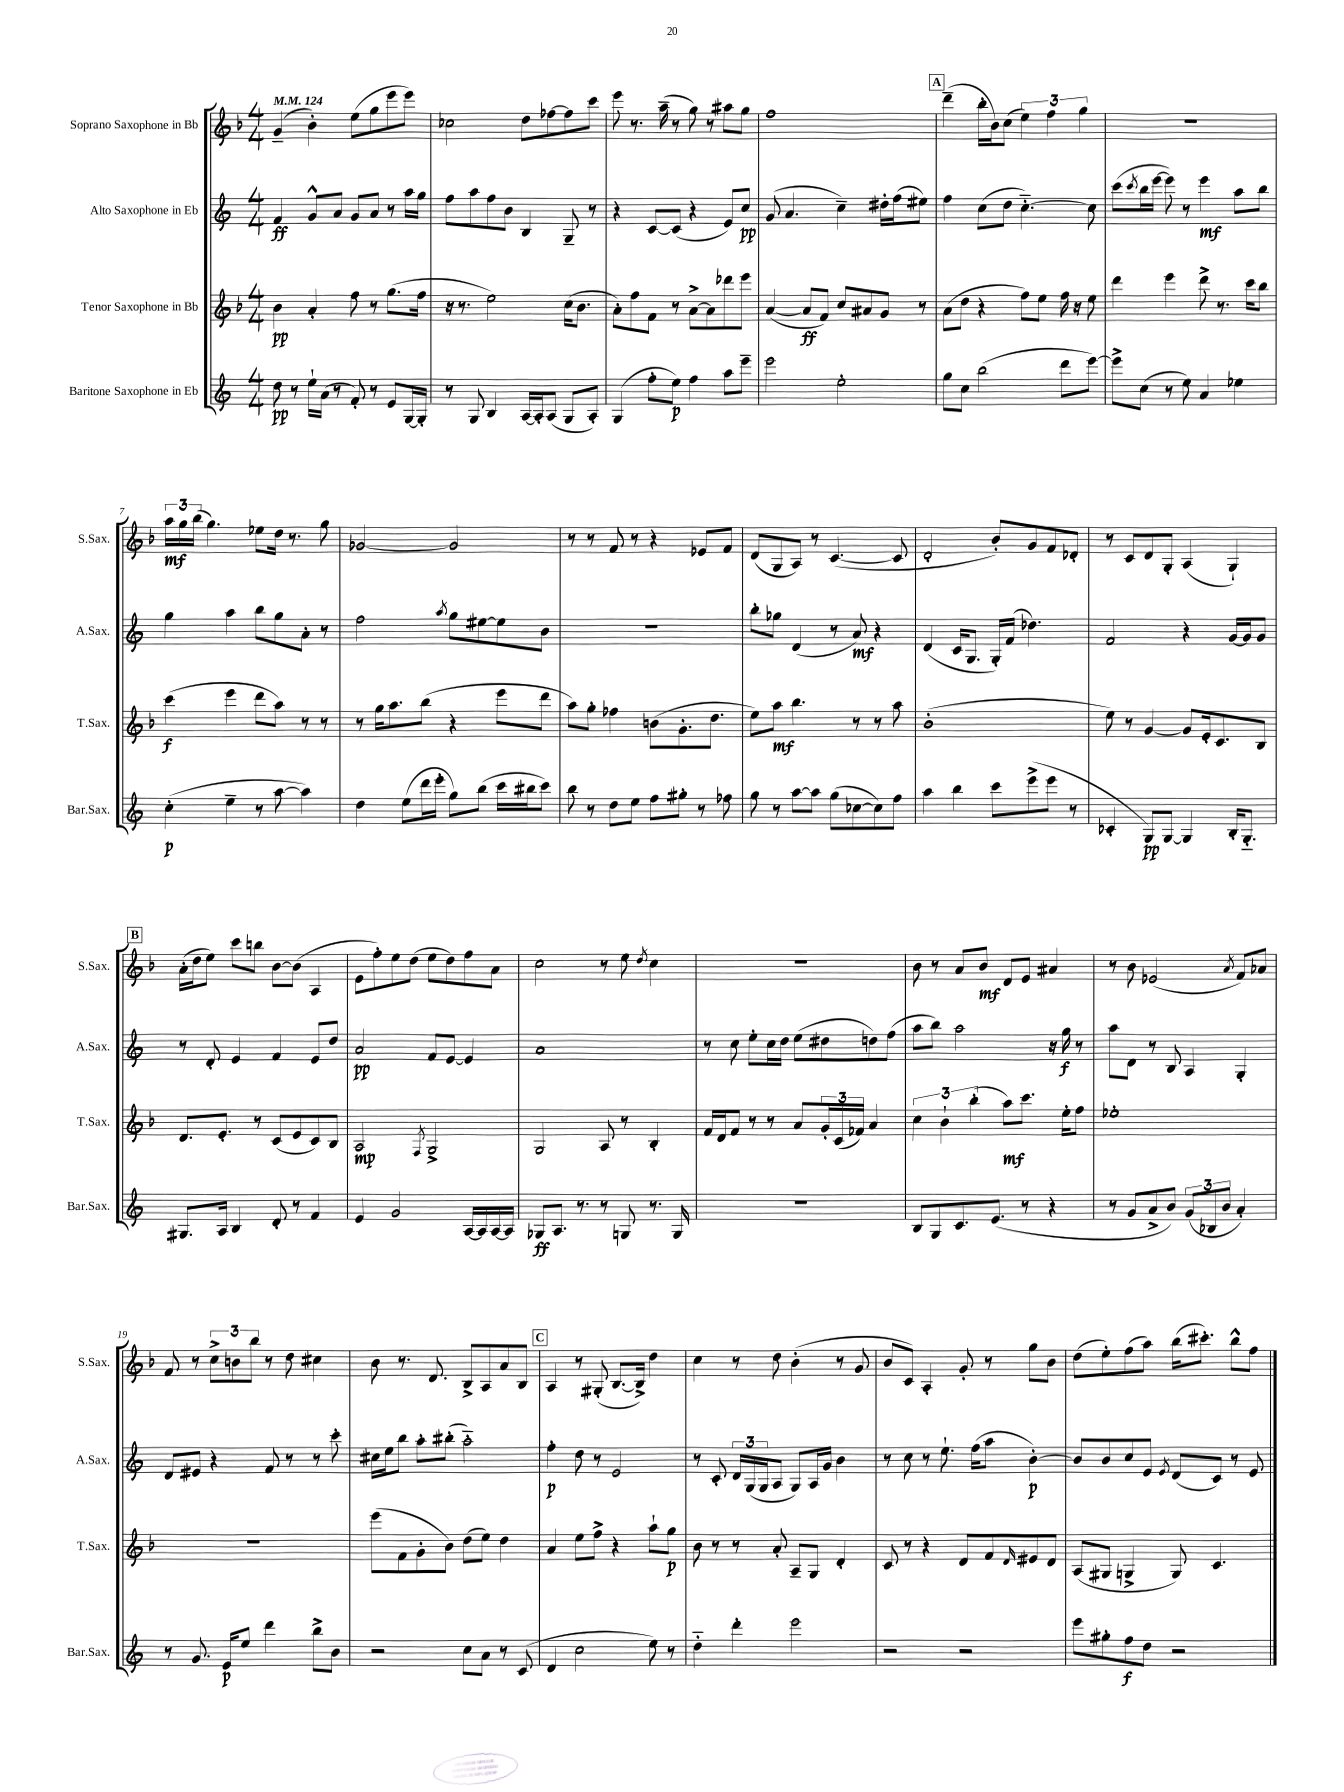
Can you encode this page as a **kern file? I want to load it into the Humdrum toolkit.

**kern	**kern	**kern	**kern
*staff4	*staff3	*staff2	*staff1
*clefG2	*clefG2	*clefG2	*clefG2
*k[]	*k[b-]	*k[]	*k[b-]
*M4/4	*M4/4	*M4/4	*M4/4
*MM124	*MM124	*MM124	*MM124
8dd\	4b-\	4f/	(4g~/
8r	.	.	.
16ee`\LL	4a'/	8g^^/L	4b-'\)
(16a\JJ	.	.	.
8r	.	8a/J	.
8f'/)	8ff\	8g/L	(8ee\L
8r	8r	8a/J	8gg\
8e/L	(8.gg\L	8r	8eee\
[16G/L	.	16aa\LL	8eee\J)
16G'/]JJ	16ff\Jk	16gg\JJ	.
=	=	=	=
8r	16r	8ff\L	2cc-\
.	8.r	.	.
8G/	.	8aa\	.
4B/	2ee\)	8ff\	.
.	.	8b\J	.
[16A/LL	.	4B/	8dd\L
16A'/]J	.	.	.
(8A/J	.	.	[8ff-\
8G/L	(16cc\LK	8G~/	8ff-\]
.	8.b-\J	.	.
8A'/J)	.	8r	8ccc\J
=	=	=	=
(4G/	8a'\L)	4r	8eee\
.	8ff\	.	8.r
8ff'\L	8f\J	[8c/L	.
.	.	.	(16aa~\
8ee\J)	8r	(8c/]J	8r
4ff\	[8a^\L	4r	8gg\)
.	8a\]	.	8r
8aa\L	8ddd-\	8e/L)	8aa#\L
8eee~\J	8eee\J	8cc/J	8gg\J
=	=	=	=
2eee\	([4a/	(8g/	1ff
.	.	4.a/	.
.	8a/]L	.	.
.	8f/J)	.	.
2ee'\	8cc/L	4cc~\)	.
.	8a#/	.	.
.	8g/J	16dd#'\LL	.
.	.	(16ff\J	.
.	8r	8ee#\J)	.
=	=	=	=
8gg\L	(8a\L	4ff\	(4ddd~\
8cc\J	8dd\J	.	.
(2bb\	4r	(8cc\L	16bb-'\LL
.	.	.	16b-\J)
.	.	8dd\J	(8cc\J
.	8ff\L)	[4.cc'~\)	6ee\)
.	8ee\J	.	.
.	.	.	6ff\
8ddd\L	16ff\	.	.
.	16r	.	.
.	.	.	6gg\
[8eee\J)	8ee\	8cc\]	.
=	=	=	=
8eee^\]L	4ddd\	(8ccc\L	1r
.	.	8qccc/	.
(8cc\J	.	16bb\L	.
.	.	[16eee\JJ	.
8r	4eee\	8eee\])	.
8ee\)	.	8r	.
4a/	8ddd^\	4eee\	.
.	8.r	.	.
4ee-\	.	8aa\L	.
.	16ccc\LK	.	.
.	8bb-\J	8bb\J	.
=	=	=	=
(4cc'\	(4ccc\	4gg\	24aa\LL
.	.	.	24gg\
.	.	.	(24bb-\JJ
.	.	.	4.gg\)
4ee~\	4eee\	4aa\	.
8r	8ddd\L	8bb\L	8ee-\L
[8aa\	8aa\J)	8gg\	16dd\Jk
.	.	.	8.r
4aa\])	8r	8a'\J	.
.	8r	8r	8gg\
=	=	=	=
4dd\	8r	2ff\	[2g-/
.	16gg\LK	.	.
.	8.aa\	.	.
(8ee\L	.	.	.
16ddd\L	(8bb-\J	.	.
16eee'\JJ	.	.	.
.	.	8qaa/	.
8gg\L)	4r	8gg\L	2g-/]
(8bb\J	.	[8ee#\	.
16ccc\LL	8eee\L	8ee#\]	.
16bb#\J	.	.	.
8ccc\J)	8ddd\J	8b\J	.
=	=	=	=
8bb\	8aa\L)	1r	8r
8r	8gg'\J	.	8r
8dd\L	4ff-\	.	8f/
8ee\J	.	.	8r
8ff\L	(8b\L	.	4r
8gg#'\J	8.g'\	.	.
8r	.	.	8e-/L
.	8.dd\J	.	.
8ff-\	.	.	8f/J
=	=	=	=
8gg\	8ee\L)	8bb'\L	(8d/L
8r	8aa\J	8gg-\J	8G/
[8aa\L	4.bb-\	(4d/	8A/J)
8aa\]J	.	.	8r
(8gg\L	.	8r	([4.c/
[8cc-\	8r	8a/)	.
8cc-\])	8r	4r	.
8ff\J	8aa\	.	8c/]
=	=	=	=
4aa\	(1b-'	(4d/	2d'/
4bb\	.	16c/LK	.
.	.	8.G/J	.
8ccc\L	.	16G'/LL)	8b-'/L)
.	.	(16f/JJ	.
(8eee^\	.	4.dd-\)	8g/
8eee\J	.	.	8f/
8r	.	.	8d-'/J
=	=	=	=
4c-'/	8ee\)	2f/	8r
.	8r	.	8c/L
8G/L)	[4g/	.	8d/
[8G/J	.	.	8G'/J
4G/]	8g/]L	4r	(4A/
.	16e'/k	.	.
.	8.c/	.	.
16B'/LK	.	[16g/LL	4G`/)
8.G'~/J	.	16g/]J	.
.	8B-/J	8g/J	.
=	=	=	=
8.G#/L	8.d/L	8r	(16a'\LL
.	.	.	16dd\J
.	.	8d'/	8ee\J)
16A/Jk	8.e'/J	.	.
4B/	.	4e/	8ccc\L
.	8r	.	8bb\J
8d'/	(8c/L	4f/	[8b-\L
8r	8e/	.	(8b-\]J
4f/	8c/)	8e/L	4A/
.	8B-/J	8dd/J	.
=	=	=	=
4e/	2A/	2a/	8e\L
.	.	.	8ff'\)
2g/	.	.	8ee\
.	.	.	(8dd\J
.	8qF/	.	.
.	2G^/	8f/L	8ee\L
.	.	[8e/J	8dd\)
[16A/LL	.	4e/]	8ff\
16A/]	.	.	.
[16A/	.	.	8a\J
16A/]JJ	.	.	.
=	=	=	=
8G-/L	2G/	1a	2cc\
8.A/J	.	.	.
8.r	.	.	.
8r	8A/	.	8r
8G/	8r	.	8ee\
.	.	.	8qdd/
8.r	4B-'/	.	4cc\
16G/	.	.	.
=	=	=	=
1r	16f/LL	8r	1r
.	16d/J	.	.
.	8f/J	8cc\	.
.	8r	8ee'\L	.
.	8r	16cc\L	.
.	.	16dd\JJ	.
.	8a/L	(8ee\L	.
.	24g'/L	8dd#\	.
.	(24c/	.	.
.	24f-/JJ)	.	.
.	4a/	8dd\)	.
.	.	(8ff\J	.
=	=	=	=
8B/L	6cc\	8aa\L	8b-\
8G/	.	8bb\J)	8r
.	6b-`\	.	.
8.c/	.	2aa\	8a/L
.	(6bb-'\	.	.
.	.	.	8b-/J
(8.e/J	.	.	.
.	8aa\L)	.	8d/L
8r	8.ccc\J	.	8e/J
4r	.	16r	4a#/
.	16ee'\LK	16gg\	.
.	8ff\J	8r	.
=	=	=	=
8r	1ee-'	8aa\L	8r
8g/L	.	8d\J	8b-\
8a^/	.	8r	(2e-/
8b/J)	.	8B/	.
(12g/L	.	4A/	.
12B-/	.	.	.
12b/J	.	.	.
.	.	.	8qa/
4a'/)	.	4G'/	8f/L)
.	.	.	8a-/J
=	=	=	=
8r	1r	8d/L	8f/
8.g/	.	8e#/J	8r
.	.	4r	12cc^\L
16e/LK	.	.	.
.	.	.	12b\
8ee/J	.	.	.
.	.	.	12bb-\J
4ddd\	.	8f/	8r
.	.	8r	8dd\
8bb^\L	.	8r	4cc#\
8b\J	.	8ccc'\	.
=	=	=	=
2r	(8eee\L	16cc#\LL	8b-\
.	.	16ee\J	.
.	8f\	8bb\J	8.r
.	8g'\	8aa'\L	.
.	.	.	8.d/
.	8b-\J)	(8bb#'\J	.
8cc\L	(8dd\L	2aa'~\)	8B-^/L
8a\J	8ee\J)	.	8A/
8r	4dd\	.	8a/
(8c/	.	.	8B-/J
=	=	=	=
4d/	4a/	4ff'\	4A/
2cc\	8ee\L	8dd\	8r
.	8ff^\J	8r	(8G#'/
.	4r	2e/	[8.B-/L
.	.	.	16B-^/]Jk)
8ee\)	8aa`\L	.	4dd\
8r	8gg\J	.	.
=	=	=	=
4dd'~\	8b-\	8r	4cc\
.	8r	8c'/	.
4ddd'\	8r	24d/LL	8r
.	.	(24G/	.
.	.	24G/J	.
.	8a'/	8A/J	8dd\
2eee\	8A~/L	8G/L)	(4b-'\
.	8G/J	16A/L	.
.	.	16g/JJ	.
.	4d'/	4b\	8r
.	.	.	8g/
=	=	=	=
2r	8c/	8r	8b-/L
.	8r	8cc\	8c/J)
.	4r	8r	4A'/
.	.	8.ee`\	.
2r	8d/L	.	8g'/
.	.	(16ff\LK	.
.	8f/	8aa\J	8r
.	16qqd/	.	.
.	8e#/	[4b'\)	8gg\L
.	8d/J	.	8b-\J
=	=	=	=
8eee\L	(8A/L	8b/]L	(8dd\L
8gg#'\	8G#/J	8b/	8ee'\)
8ff\	4G^/	8cc/	(8ff\
8dd\J	.	8e/J	8aa\J)
.	.	8qe/	.
2r	8G/)	(8d/L	(16bb-\LK
.	.	.	8.ccc#'\J)
.	4.c/	8c/J)	.
.	.	8r	8bb-^^\L
.	.	8e/	8ff\J
==	==	==	==
*-	*-	*-	*-
